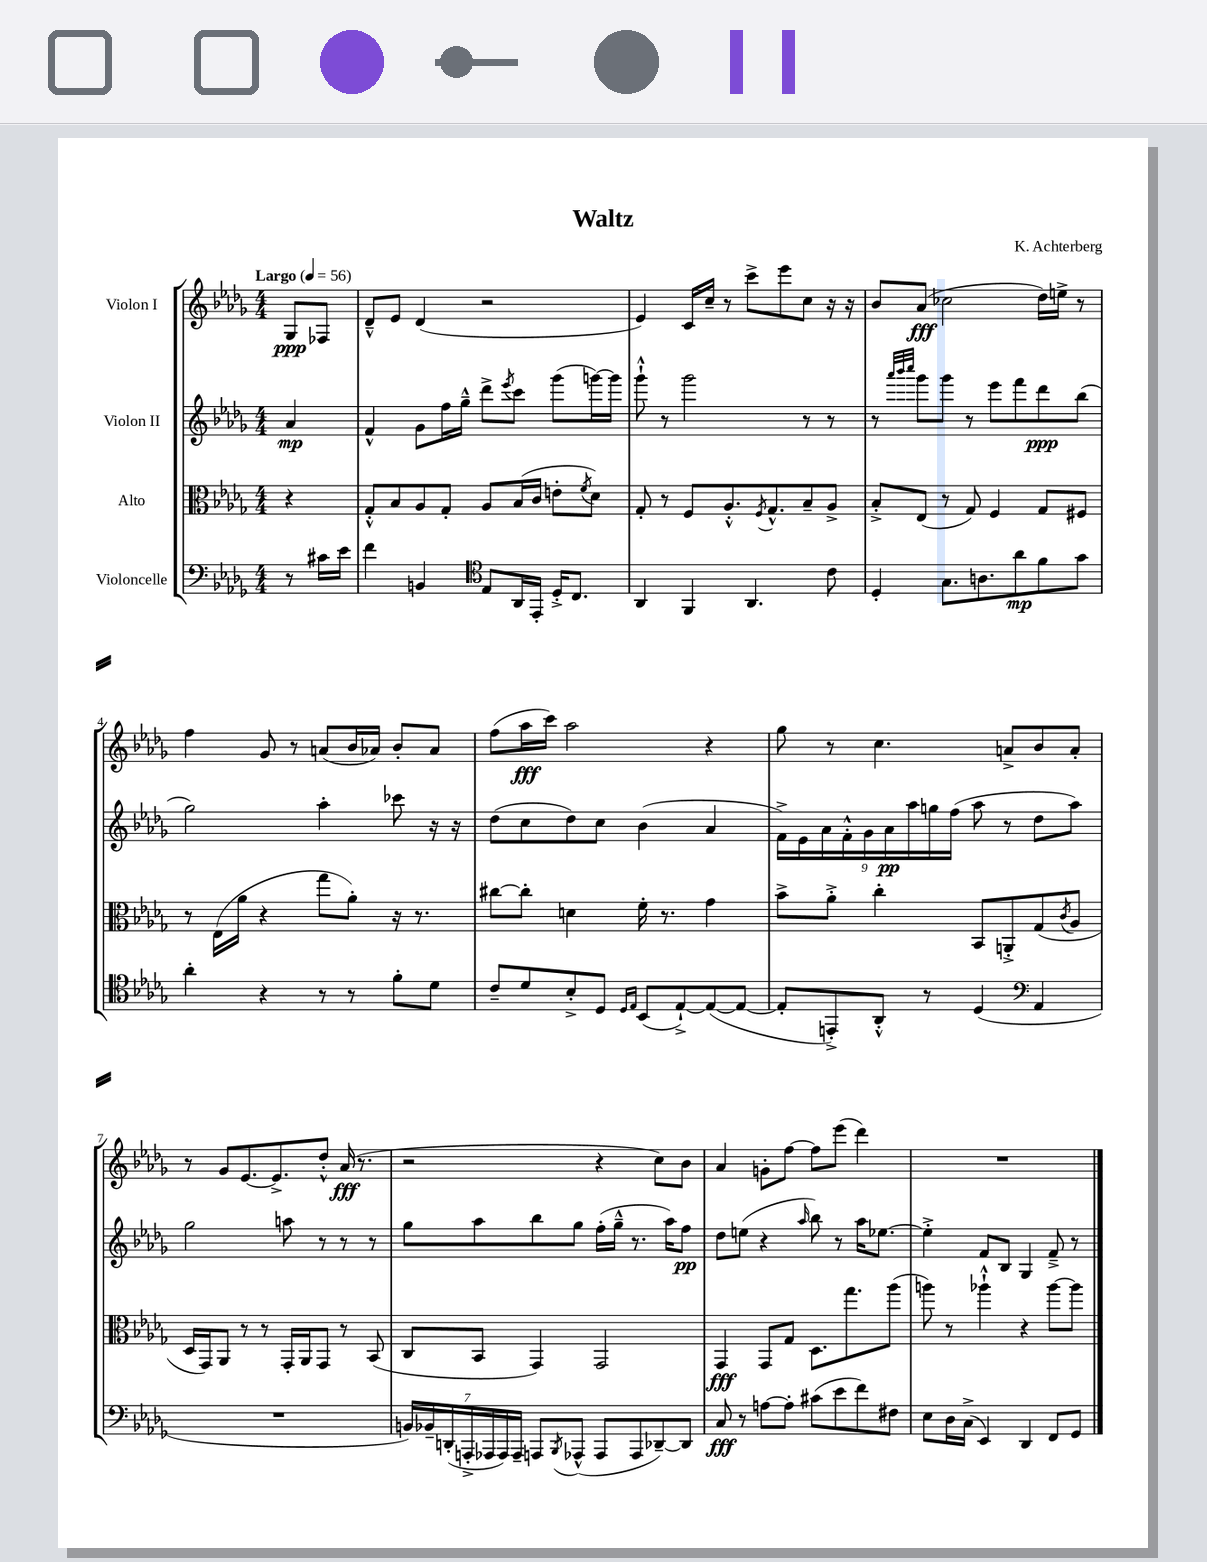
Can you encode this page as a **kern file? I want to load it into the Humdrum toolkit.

**kern	**kern	**kern	**kern
*staff4	*staff3	*staff2	*staff1
*clefF4	*clefC3	*clefG2	*clefG2
*k[b-e-a-d-g-]	*k[b-e-a-d-g-]	*k[b-e-a-d-g-]	*k[b-e-a-d-g-]
*M4/4	*M4/4	*M4/4	*M4/4
*MM56	*MM56	*MM56	*MM56
8r	4r	4a-	8G-
16c#	.	.	8F-
16e-	.	.	.
=	=	=	=
4f	8G-'^^	4f^^	8d-~^^
.	8B-	.	8e-
4BB	8A-	8g-	(4d-
.	8G-'	16ff	.
.	.	16gg-~^^	.
*clefC4	*	*	*
8E-	8A-	8ddd-^	2r
.	.	8qeee-	.
16AA-	(16B-	8ccc	.
16EE-'	16c	.	.
16D-'^	8e'	(8ggg-	.
8.C	.	.	.
.	8qf	.	.
.	8d-)	[16ggg)	.
.	.	16ggg]	.
=	=	=	=
4AA-	8G-'	8ggg-`^^	4e-)
.	8r	8r	.
4FF	8F	2ggg-	16c
.	.	.	16cc~
.	8.A-'^^	.	8r
4.AA-	.	.	8ccc^
.	8qF	.	.
.	8.G-^^	.	.
.	.	.	8eee-
.	8B-~	8r	8cc
8c	8A-^	8r	16r
.	.	.	16r
=	=	=	=
4D-'	8B-'^	8r	8b-
.	.	32qqaaa-	.
.	.	32qqbbb-	.
.	.	32qqcccc	.
.	(8E-	8ggg-	(8a-
8.G-	8r	8ggg-	2cc-
.	8G-)	8r	.
8.A	.	.	.
.	4F	8eee-	.
8a-	.	8fff	.
8f	8G-	8ddd-	16dd-)
.	.	.	16ee^
8g-	8F#	(8bb-	8r
=	=	=	=
4a-'	8r	2gg-)	4ff
.	(16E-	.	.
.	16a-	.	.
4r	4r	.	8g-
.	.	.	8r
8r	8gg-	4aa-'	(8a
8r	8a-')	.	16b-
.	.	.	16a-)
8f'	16r	8ccc-	8b-'
.	8.r	.	.
8d-	.	16r	8a-
.	.	16r	.
=	=	=	=
8c~	[8cc#	(8dd-	(8ff
8d-	8cc#']	8cc	16aa-
.	.	.	16ccc)
8B-'^	4d	8dd-)	2aa-
8D-	.	8cc	.
16qqD-	.	.	.
16qqE-	.	.	.
(8BB-	16f'	(4b-	.
.	8.r	.	.
[8E-`^)	.	.	.
(8E-_	4g-	4a-	4r
8E-_	.	.	.
=	=	=	=
8E-']	8b-^	18f^)	8gg-
.	.	18e-	.
.	.	18a-	.
8EE'^)	8a-'^	.	8r
.	.	18f'^^	.
.	.	18g-	.
8AA-'^^	4cc'	.	4.cc
.	.	18a-	.
.	.	18aa-	.
8r	.	.	.
.	.	18gg	.
.	.	(18ff	.
(4D-	8BB-	8aa-	.
.	8AA'^	8r	8a^
*clefF4	*	*	*
4AA-	(8G-	8dd-	8b-
.	8qc	.	.
.	8A-	8aa-)	8a'
=	=	=	=
1r	16D-	2gg-	8r
.	16GG-)	.	.
.	8AA-	.	8g-
.	8r	.	[8.e-
.	8r	.	.
.	.	.	8.e-^]
.	16GG-'	8aa	.
.	16AA-	.	.
.	8GG-	8r	8dd-'^^
.	8r	8r	(16a-
.	.	.	8.r
.	(8BB-	8r	.
=	=	=	=
28BB)	8C	8gg-	2r
28BB-~	.	.	.
(28DD'	.	.	.
28AAA'^	.	.	.
.	8BB-	8aa-	.
28AAA-	.	.	.
28AAA-)	.	.	.
28AAA-~	.	.	.
8AAA	4GG-)	8bb-	.
8qBBB-	.	.	.
(8AAA-^^	.	8gg-	.
8AAA-	2GG-	(16ff'	4r
.	.	16gg-~^^	.
8AAA-	.	8.r	.
[8DD-~)	.	.	8cc)
.	.	16aa-)	.
8DD-]	.	8ff	8b-
=	=	=	=
8C	4GG-	8dd-	4a-
8r	.	(8ee	.
[8A	8GG-	4r	8g'
8A']	8G-	.	[8ff
.	.	16qqaa-	.
(8c#	8.D-	8bb-)	8ff]
8e-	.	8r	(8eee-
.	8.gg-	.	.
8f)	.	16aa-	4ddd-)
.	.	[8.ee-	.
8F#	(8aa-	.	.
=	=	=	=
8E-	8aa)	4ee-'^]	1r
16D-	8r	.	.
(16C^	.	.	.
4EE-)	4aa-`^^	8f	.
.	.	8B-	.
4DD-	4r	4G-	.
8FF	[8aa-	8f~^	.
8GG-	8aa-]	8r	.
==	==	==	==
*-	*-	*-	*-
